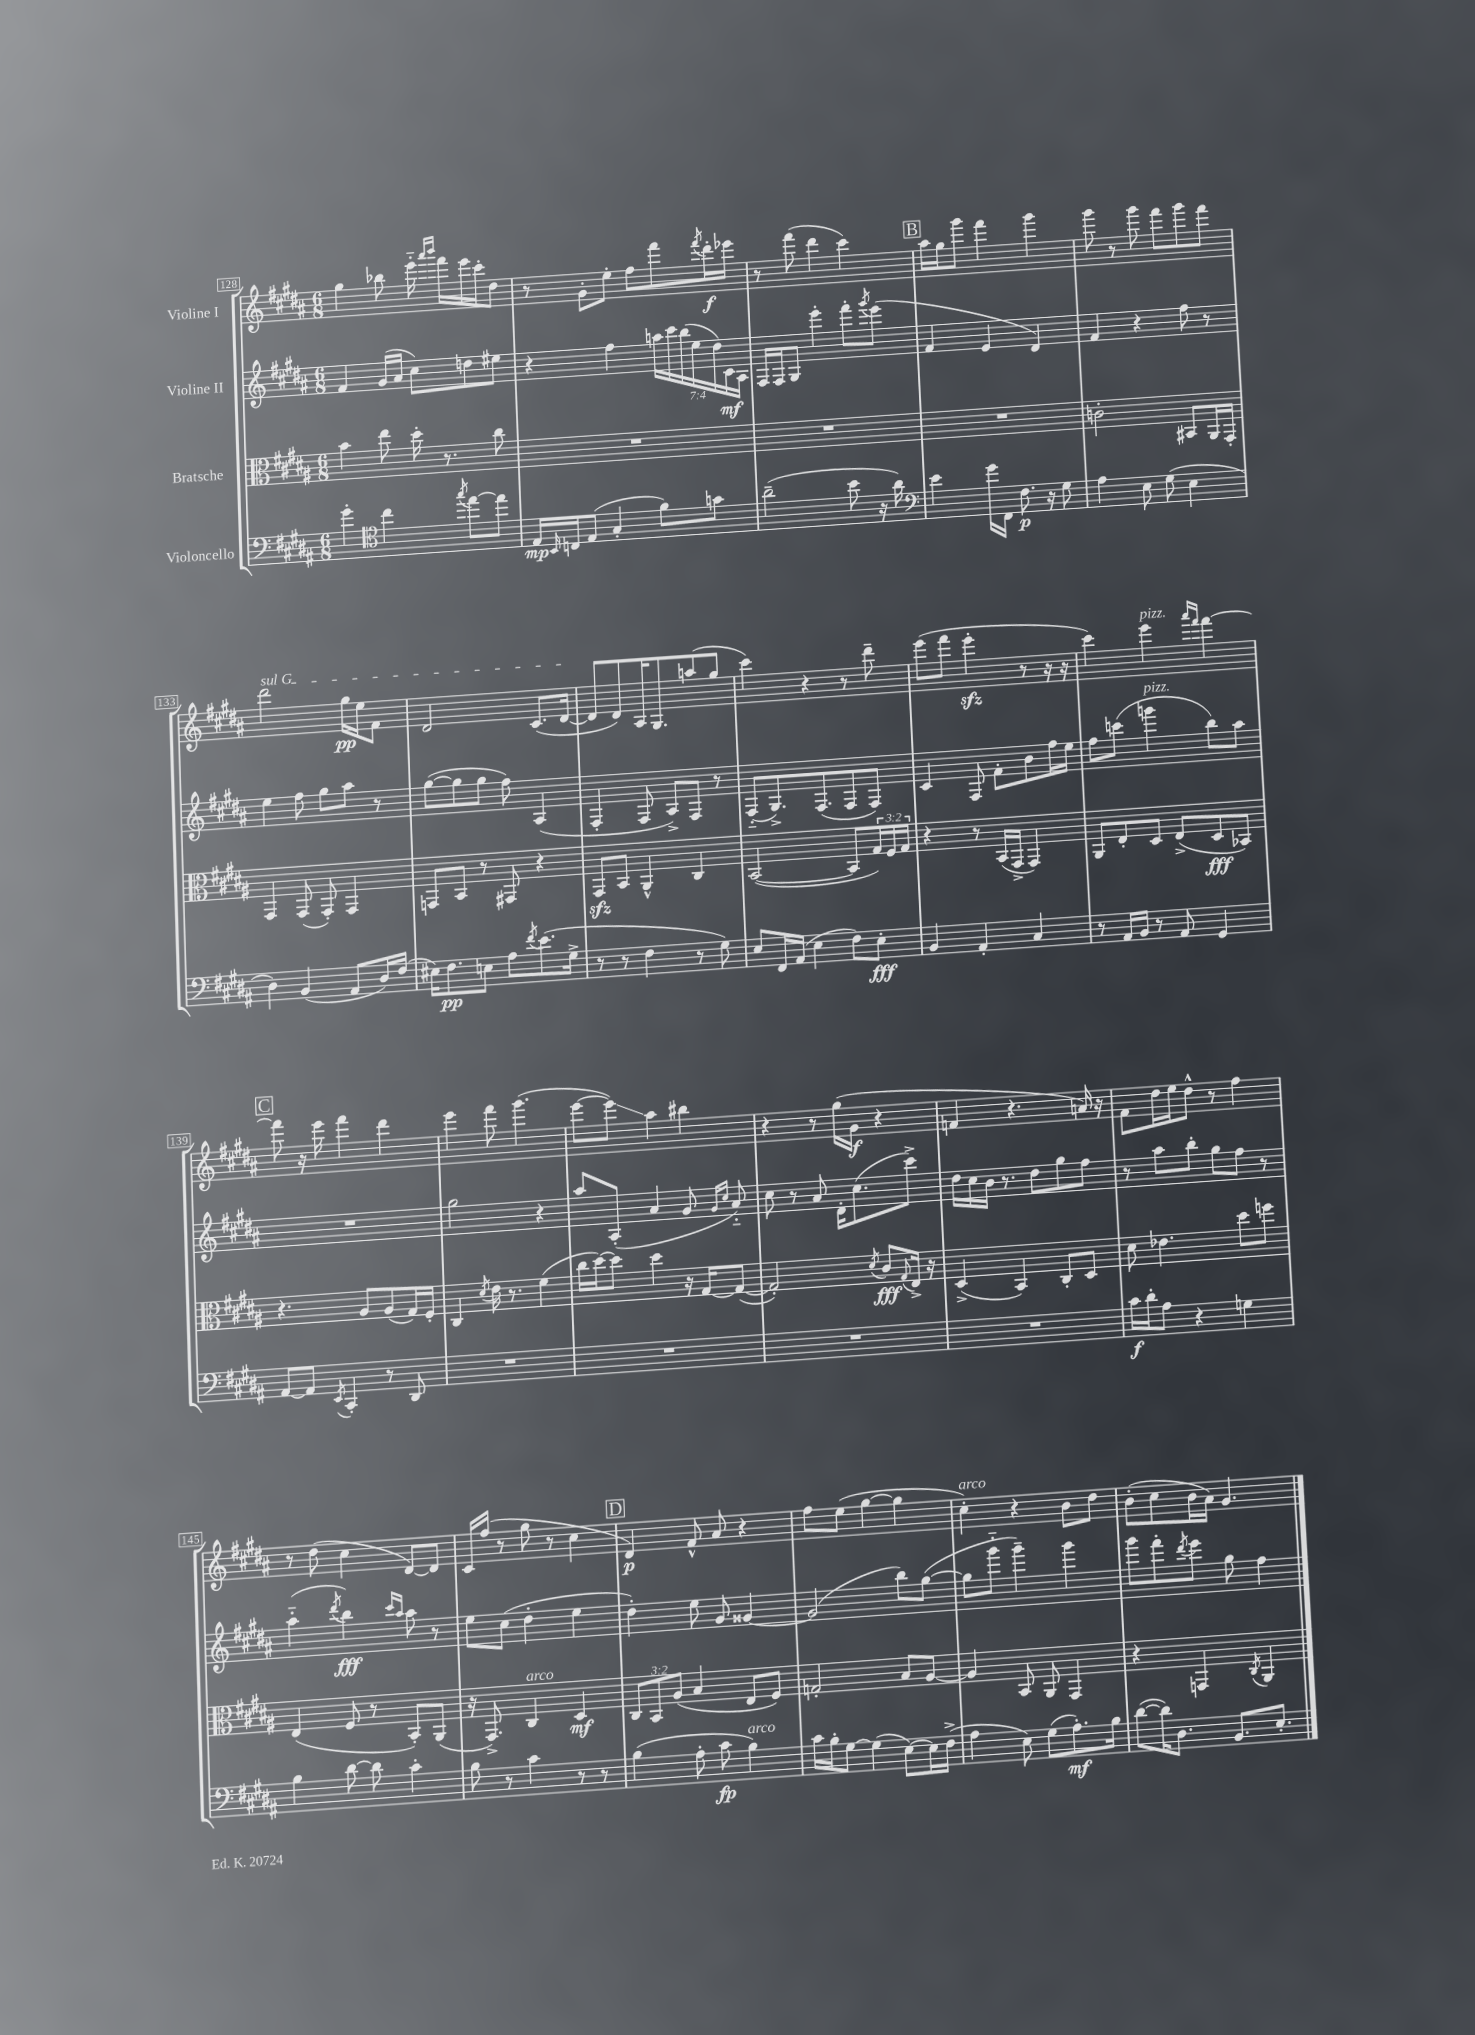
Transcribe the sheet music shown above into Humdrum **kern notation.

**kern	**kern	**kern	**kern
*staff4	*staff3	*staff2	*staff1
*clefF4	*clefC3	*clefG2	*clefG2
*k[f#c#g#d#a#]	*k[f#c#g#d#a#]	*k[f#c#g#d#a#]	*k[f#c#g#d#a#]
*M6/8	*M6/8	*M6/8	*M6/8
4g#'	4b	4f#	4gg#
*clefC4	*	*	*
4cc#	8ee	(16g#	8bb-
.	.	16a#	.
.	16dd#'	8cc#)	16eee'~
.	.	.	16qqaaa#
.	.	.	16qqbbb
.	8.r	.	16fff#
8qgg#	.	.	.
[8ee	.	8dd	16eee
.	.	.	16ccc#'
8ee]	8cc#	8ee#	8dd#
=	=	=	=
16E	2.r	4r	8r
16qqBB	.	.	.
16C	.	.	.
(8E	.	.	8g#'
4G#'	.	4ff#	8ee'
.	.	.	8ff#
8f#)	.	28aa	8fff#
.	.	28ccc#	.
.	.	(28bb	.
.	.	28ee	.
.	.	.	8qfff#
8g	.	.	16ddd#'
.	.	28dd#)	.
.	.	28c#	.
.	.	.	16eee-
.	.	28A#	.
=	=	=	=
(2a#~	2.r	16F#	8r
.	.	16F#	.
.	.	8G#	(8fff#
.	.	4eee'	4ddd#
8b	.	8fff#'	4ccc#)
.	.	8qggg#	.
16r	.	(8eee	.
16a#)	.	.	.
=	=	=	=
*clefF4	*	*	*
4e	2.r	4f#	16aa#
.	.	.	16gg#
.	.	.	8ggg#
16g#	.	4e	4fff#
16FF#	.	.	.
8.F#	.	.	.
.	.	4d#)	4ggg#
16r	.	.	.
8G#	.	.	.
=	=	=	=
4A#	2c'	4f#	8ggg#
.	.	.	8r
8E	.	4r	8ggg#
(8G#	.	.	8fff#
4E	8BB#	8ff#	8ggg#
.	16AA#	8r	8fff#
.	16GG#'	.	.
=	=	=	=
4D#)	4GG#	4ee	2ddd#
(4BB	(8GG#	8ff#	.
.	8GG#')	8gg#	.
8AA#	4GG#	8aa#	16gg#
.	.	.	16ee
16D#)	.	8r	8f#
(16F#	.	.	.
=	=	=	=
16E#)	8GG	([8gg#	2d#
8.F#	.	.	.
.	8BB	8gg#]	.
8E	8r	8gg#	.
8A#	8GG#	8ff#)	.
8qf#	.	.	.
(8.e	4r	(4A#	(8.c#
16G#^	.	.	[16d#
=	=	=	=
8r	8GG#	4F#'	8d#]
8r	8BB	.	8d#)
4F#	4AA#^^	8F#	16A#
.	.	.	8.G#
.	.	8A#^)	.
8r	4C#	8F#	(8aa
8G#)	.	8r	8gg#
=	=	=	=
8E	([2BB	(8F#'~	4ccc#)
16FF#	.	8.G#^)	.
(16AA#	.	.	.
4E	.	.	4r
.	.	(8.F#	.
8F#)	8BB]	8F#	8r
8E'	24G#)	8F#)	8ddd#~
.	24F#	.	.
.	24G#	.	.
=	=	=	=
4BB	4r	4c#	(8eee
.	.	.	8fff#
4AA#'	8r	8F#	4eee'
.	(16BB	8f#'	.
.	16GG#^	.	.
4C#	4GG#)	8b	8r
.	.	16ff#	16r
.	.	16ee	16r
=	=	=	=
8r	8AA#	8ff#	4ccc#)
16AA#	8E'	(8ccc	.
16BB	.	.	.
8r	8D#	4ggg	4eee
8AA#	(8E^	.	.
.	.	.	16qqaaa#
.	.	.	16qqfff#
4GG#	8D#	8bb)	[4fff#
.	8BB-)	8aa#	.
=	=	=	=
[8AA#	4.r	2.r	8fff#]
8AA#]	.	.	16r
.	.	.	16eee
8qEE	.	.	.
4CC#'	.	.	4fff#
.	8A#	.	.
8r	(8A#	.	4ddd#
8DD#	16G#)	.	.
.	16F#'	.	.
=	=	=	=
2.r	4C#	2gg#	4eee
.	8qd#	.	.
.	16e	.	8fff#
.	8.r	.	.
.	.	.	(4.ggg#
.	(4f#	4r	.
=	=	=	=
2.r	16cc#	8aa#	[8eee
.	[16dd#)	.	.
.	8dd#]	(8A#'	8eee])
.	4dd#	4a#	4aa#
.	16r	8g#	4bb#
.	[16G#	.	.
.	.	16qqg#	.
.	.	16qqcc#	.
.	(8G#_	8a#'~)	.
=	=	=	=
2.r	2G#'])	8cc#	4r
.	.	8r	.
.	.	8a#	8r
.	.	16d#'	(16gg#
.	.	(8.cc#	16g#
.	8qd#	.	.
.	8c#	.	4r
.	8qqG#	.	.
.	16E^	8ccc#^)	.
.	16r	.	.
=	=	=	=
2.r	(4D#^	16dd#	4f
.	.	16cc#	.
.	.	16b	.
.	.	8.r	.
.	4BB)	.	4.r
.	.	8dd#	.
.	8C#'	8gg#	.
.	8D#	8ff#	16a)
.	.	.	16r
=	=	=	=
16c#	8d#	8r	8f#
16d#'	.	.	.
8A#	4.e-	8aa#	16dd#
.	.	.	16ee
4r	.	8bb'	8dd#^^
.	.	8gg#	8r
4G	8dd#	8ff#	4ff#
.	8ff	8r	.
=	=	=	=
4B	(4E	(4aa#'~	8r
.	.	.	(8dd#
.	.	8qddd#	.
[8d#	8F#	4bb)	4cc#
8d#]	8r	.	.
.	.	16qqccc#	.
.	.	16qqaa#	.
4c#'	8BB')	8aa#	[8d#)
.	(8AA#	8r	8d#]
=	=	=	=
8B	16r	8ee	16c#
.	8.GG#^)	.	(16ff#
8r	.	(8cc#	8r
4c#	4C#	4dd#'	8gg#
.	.	.	8r
8r	4D#	4ee	4cc#
8r	.	.	.
=	=	=	=
(4B	12C#	4dd#')	4d#)
.	12BB	.	.
.	(12A#	.	.
8A#'	4B	8ee	8f#^^
8c#	.	8g#	8a#
4B)	8E	[4g##	4r
.	8F#)	.	.
=	=	=	=
16c#	2G'	(2g##]	8ff#
16B'	.	.	.
[8G#	.	.	(8ee
(4G#]	.	.	[4gg#
[8E)	8B	8bb)	4gg#]
16E]	[8A#	([8gg#	.
(16F#^	.	.	.
=	=	=	=
4A#	4A#]	8gg#]	4cc#')
.	.	8ggg#'~	.
8E)	8BB	4ggg#~)	4r
(8G#	8AA#	.	.
8.A#')	4GG#	4ggg#	8b
.	.	.	8dd#
16B	.	.	.
=	=	=	=
([8d#	4r	8ggg#	(8b'
16d#])	.	8fff#'	8cc#
8.D#	.	.	.
.	.	8qddd#	.
.	4GG	8eee	16b
.	.	.	16a#)
8.BB	.	8gg#	4.g#
.	8qC#	.	.
.	4AA#	4ff#	.
8.E'	.	.	.
==	==	==	==
*-	*-	*-	*-
